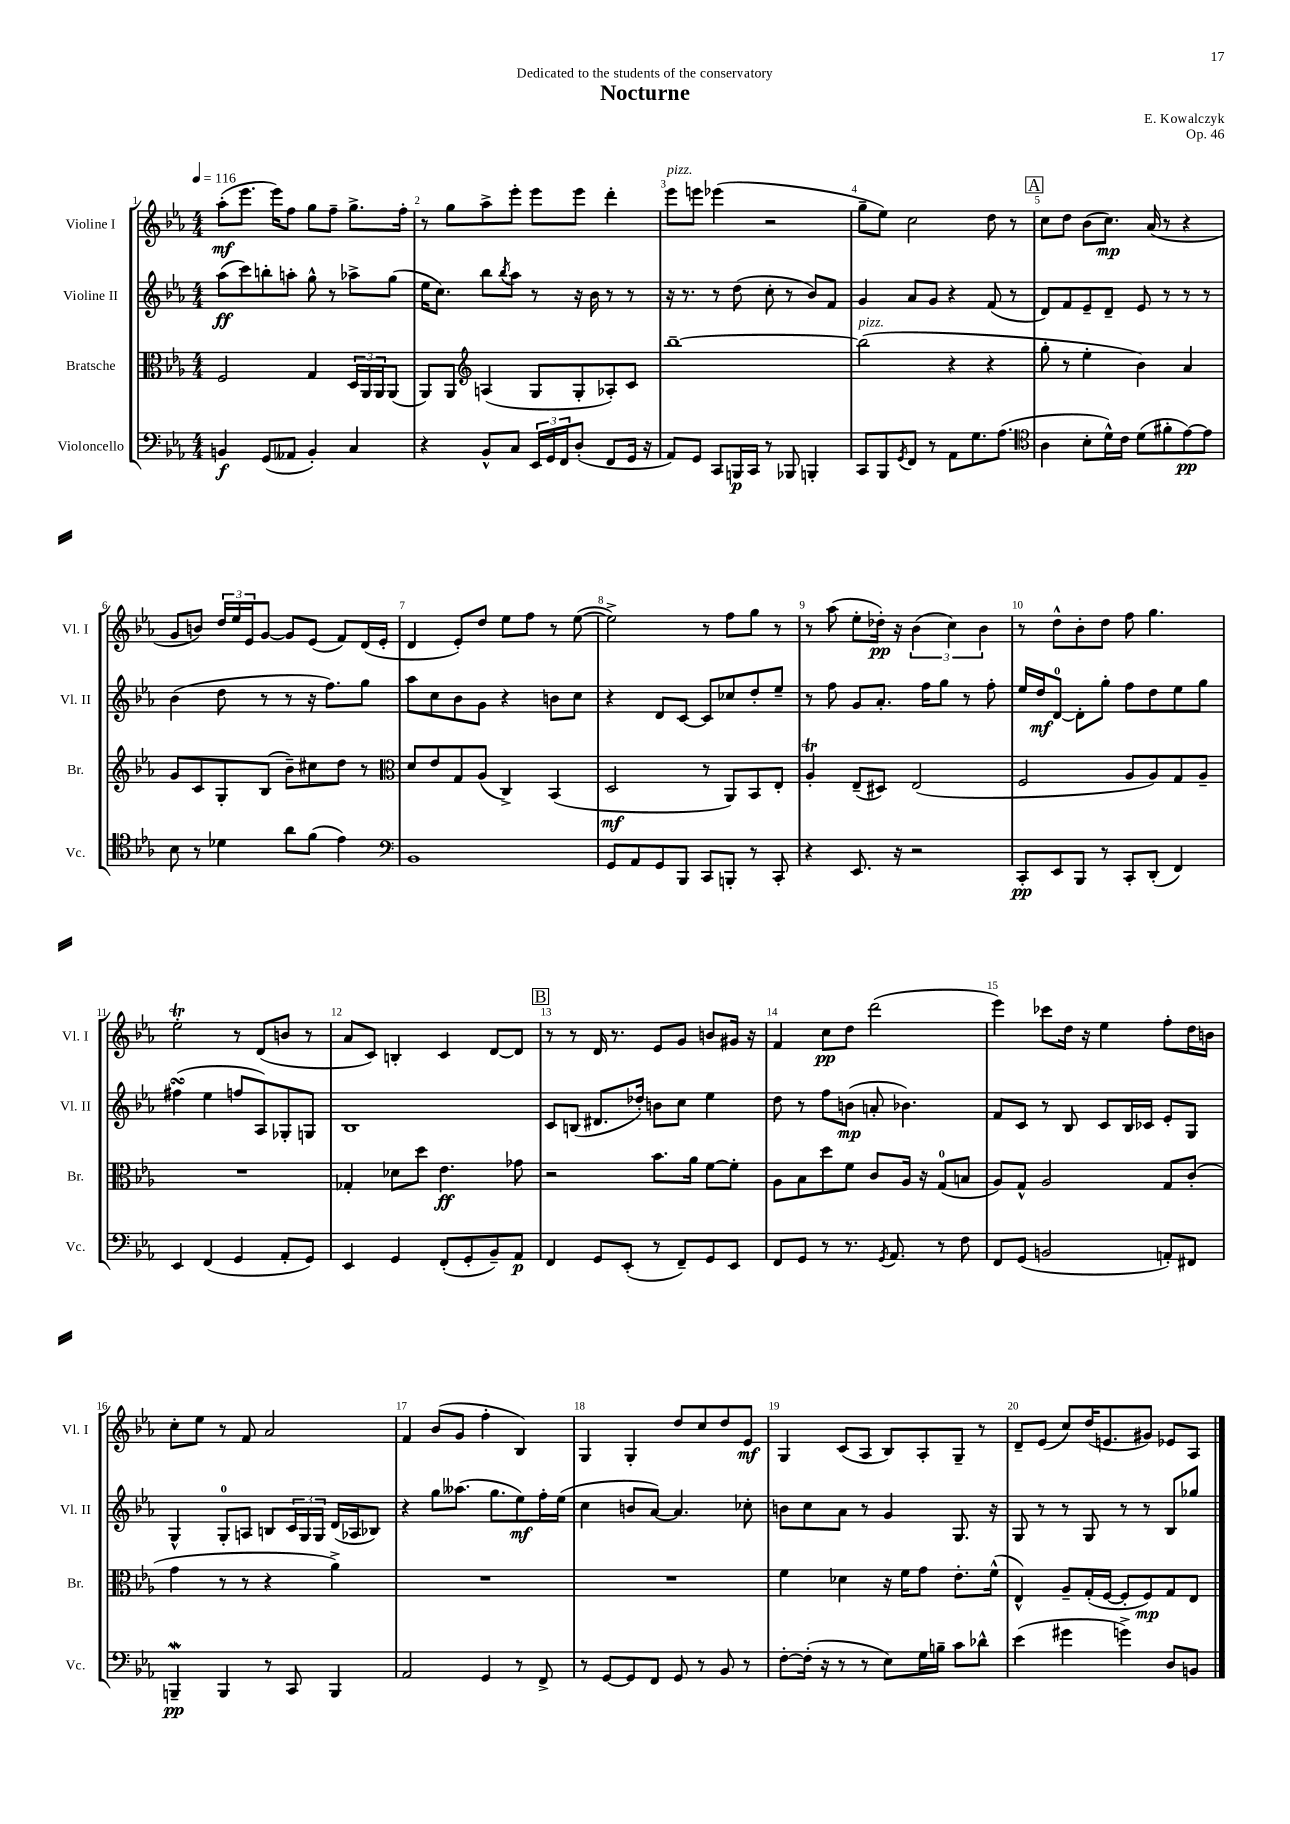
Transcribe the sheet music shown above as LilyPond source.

\header { title = "Nocturne" composer = "E. Kowalczyk" dedication = "Dedicated to the students of the conservatory" opus = "Op. 46" }
<<
\new StaffGroup <<
\new Staff = "s0" \with { instrumentName = "Violine I" shortInstrumentName = "Vl. I" } {
    \clef treble \key ees \major \numericTimeSignature \time 4/4 \tempo 4 = 116
    aes''8-.\mf( ees'''8. ees'''16) f''8 g''8 f''8-- g''8.-> f''16-. |
    r8 g''8 aes''8-> ees'''8-. ees'''8 ees'''8 d'''4-. |
    ees'''8^\markup { \italic "pizz." } e'''8 ees'''4( r2 |
    g''8-- ees''8) c''2 d''8 r8 |
    \mark \markup { \box "A" } c''8 d''8 bes'8( c''8.\mp) aes'16( r8 r4 |
    g'8 b'8) \tuplet 3/2 { d''16 ees''16 ees'16 } g'8~ g'8 ees'8( f'8) d'16( ees'16-. |
    d'4 ees'8-.) d''8 ees''8 f''8 r8 ees''8~( |
    ees''2->) r8 f''8 g''8 r8 |
    r8 aes''8( ees''8-. des''16-.\pp) r16 \tuplet 3/2 { bes'4( c''4) bes'4 } |
    r8 d''8-^ bes'8-. d''8 f''8 g''4. |
    ees''2-.\trill r8 d'8( b'8 r8 |
    aes'8 c'8) b4-. c'4 d'8~ d'8 |
    \mark \markup { \box "B" } r8 r8 d'16 r8. ees'8 g'8 b'8 gis'16 r16 |
    f'4 c''8\pp d''8 d'''2( |
    ees'''4) ces'''8 d''16 r16 ees''4 f''8-. d''16 b'16 |
    c''8-. ees''8 r8 f'8 aes'2 |
    f'4 bes'8( g'8 f''4-. bes4) |
    g4 g4-. d''8 c''8 d''8 ees'8\mf |
    g4 c'8( aes8 bes8) aes8-. g8-- r8 |
    d'8-- ees'8( c''8) d''16( e'8. gis'8) ees'8 aes8 \bar "|." |
}
\new Staff = "s1" \with { instrumentName = "Violine II" shortInstrumentName = "Vl. II" } {
    \clef treble \key ees \major \numericTimeSignature \time 4/4
    aes''8\ff( c'''8) b''8-. a''8-. g''8-^ r8 aes''8-> g''8( |
    ees''16 c''8.) bes''8 \acciaccatura { bes''8 } aes''8 r8 r16 bes'16 r8 r8 |
    r16 r8. r8 d''8( c''8-. r8 bes'8) f'8 |
    g'4 aes'8 g'8 r4 f'8( r8 |
    \mark \markup { \box "A" } d'8) f'8 ees'8-- d'8-- ees'8 r8 r8 r8 |
    bes'4( d''8 r8 r8 r16 f''8.) g''8 |
    aes''8 c''8 bes'8 g'8 r4 b'8 c''8 |
    r4 d'8 c'8~ c'8 ces''8 d''8-. ees''8-- |
    r8 f''8 g'8 aes'8.-. f''16 g''8 r8 f''8-. |
    ees''16 d''16\mf d'8-0~ d'8-. g''8-. f''8 d''8 ees''8 g''8 |
    fis''4\turn( ees''4 f''8 aes8) ges8-. g8 |
    bes1 |
    \mark \markup { \box "B" } c'8 b8( dis'8. des''16-.) b'8 c''8 ees''4 |
    d''8 r8 f''8 b'8\mp( a'8-. bes'4.) |
    f'8 c'8 r8 bes8 c'8 bes16 ces'16 ees'8-. g8 |
    g4-^ g8-0-. a8 b8 \tuplet 3/2 { c'16 g16 g16 } d'16( aes16 bes8) |
    r4 g''8 aeses''8.( g''8. ees''8\mf) f''16-. ees''16( |
    c''4 b'8 aes'8~) aes'4. ces''8-. |
    b'8 c''8 aes'8 r8 g'4 g8. r16 |
    g8 r8 r8 g8 r8 r8 bes8 ges''8 \bar "|." |
}
\new Staff = "s2" \with { instrumentName = "Bratsche" shortInstrumentName = "Br." } {
    \clef alto \key ees \major \numericTimeSignature \time 4/4
    f2 g4 \tuplet 3/2 { d16 aes,16 aes,16 } aes,8( |
    aes,8) aes,8 \clef treble a4( g8 g8-. aes8-.) c'8 |
    bes''1~-- |
    bes''2^\markup { \italic "pizz." }( r4 r4 |
    \mark \markup { \box "A" } g''8-. r8 ees''4-. bes'4) aes'4 |
    g'8 c'8 g8-. bes8( bes'8--) cis''8 d''8 r8 |
    \clef alto d'8 ees'8 g8 aes8( c4->) bes,4( |
    d2\mf r8 aes,8) bes,8 ees8-. |
    aes4-.\trill ees8--( dis8) ees2( |
    f2 aes8 aes8) g8 aes8-- |
    R1 |
    ges4-. des'8 d''8 ees'4.\ff ges'8 |
    \mark \markup { \box "B" } r2 bes'8. aes'16 f'8~ f'8-. |
    aes8 bes8 d''8 f'8 c'8 aes16 r16 g8-0( b8 |
    aes8) g8-^ aes2 g8 c'8-.( |
    g'4 r8 r8 r4 aes'4->) |
    R1 |
    R1 |
    f'4 des'4 r16 f'16 g'8 ees'8.-. f'16-^( |
    ees4-^) aes8-- g16-.( f16~ f8-. f8\mp) g8 ees8 \bar "|." |
}
\new Staff = "s3" \with { instrumentName = "Violoncello" shortInstrumentName = "Vc." } {
    \clef bass \key ees \major \numericTimeSignature \time 4/4
    b,4\f g,8( aeses,8 b,4-.) c4 |
    r4 bes,8-^ c8 \tuplet 3/2 { ees,16 g,16 f,16 } d8-.( f,8 g,16 r16 |
    aes,8) g,8 c,8 b,,16\p c,16 r8 bes,,8 b,,4-. |
    c,8 bes,,8 \acciaccatura { g,8 } f,8 r8 aes,8 g8. aes8.( |
    \mark \markup { \box "A" } \clef tenor aes4 bes8-. d'16-^) c'16 d'8( fis'8-. ees'8~\pp) ees'8 |
    bes8 r8 des'4 aes'8 f'8( ees'4) |
    \clef bass bes,1 |
    g,8 aes,8 g,8 bes,,8 c,8 b,,8-. r8 c,8-. |
    r4 ees,8. r16 r2 |
    c,8-.\pp ees,8 bes,,8 r8 c,8-. d,8-.( f,4) |
    ees,4 f,4( g,4 aes,8-. g,8) |
    ees,4 g,4 f,8-.( g,8-. bes,8--) aes,8\p |
    \mark \markup { \box "B" } f,4 g,8 ees,8-.( r8 f,8--) g,8 ees,8 |
    f,8 g,8 r8 r8. \acciaccatura { g,8 } aes,8. r8 f8 |
    f,8 g,8( b,2 a,8-.) fis,8 |
    b,,4--\mordent\pp b,,4 r8 c,8 b,,4 |
    aes,2 g,4 r8 f,8-> |
    r8 g,8~ g,8 f,8 g,8 r8 bes,8 r8 |
    f8~-. f16-.( r16 r8 r8 ees8) g16 b16-- c'8 des'8-^ |
    ees'4( gis'4 g'4->) d8 b,8 \bar "|." |
}
>>
>>
\layout { \context { \Score \override BarNumber.break-visibility = ##(#f #t #t) barNumberVisibility = #all-bar-numbers-visible } }
